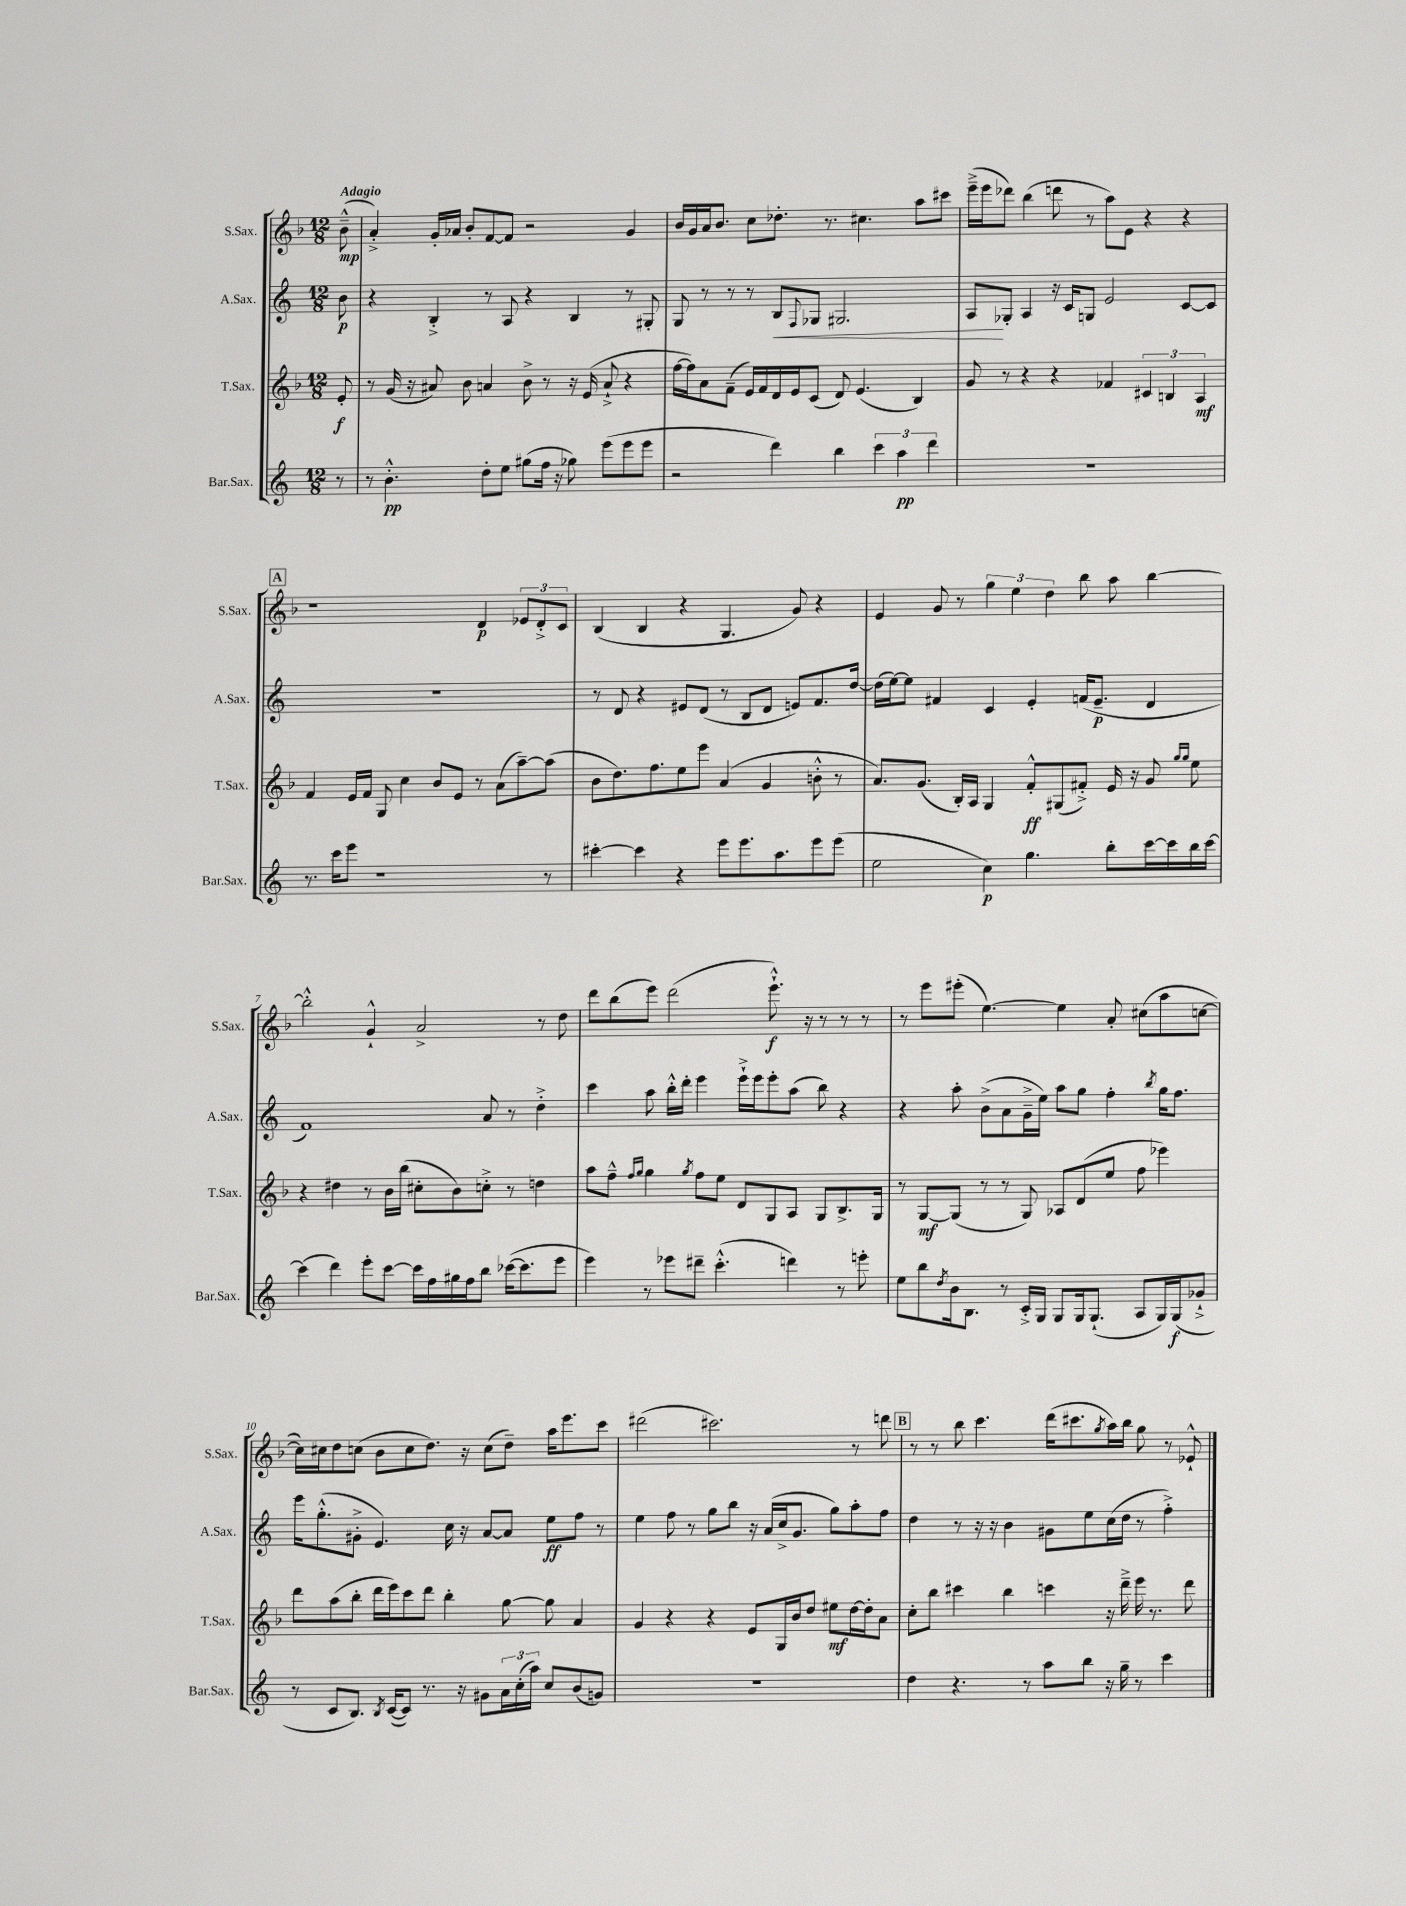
<<
\new StaffGroup <<
\new Staff = "s0" \with { instrumentName = "S.Sax." shortInstrumentName = "S.Sax." } {
    \clef treble \key f \major \numericTimeSignature \time 12/8 \partial 8 \tempo "Adagio"
    bes'8---^\mp( |
    a'4-.->) g'16-. aes'16 bes'8-. f'8~ f'8 r2 g'4 |
    bes'16 g'16 a'16 bes'8. c''8 des''8.-. r8. cis''4. a''8 cis'''8 |
    e'''16--->( e'''16 des'''8) bes''4( d'''8 r8 a''8) e'8 r4 r4 |
    \mark \markup { \box "A" } r1 d'4\p \tuplet 3/2 { ees'8 d'8-.-> c'8 } |
    bes4( bes4 r4 g4. g'8) r4 |
    e'4 g'8 r8 \tuplet 3/2 { g''4 e''4 d''4 } bes''8 a''8 bes''4~ |
    bes''2-.-^ g'4-!-^ a'2-> r8 d''8 |
    d'''8 bes''8( e'''8) d'''2( e'''8.-!-^\f) r16 r8 r8 r8 |
    r8 e'''8 eis'''8-.( e''4.~) e''4 a'8-. cis''8( a''8 c''8~ |
    c''16) cis''16 d''8 c''8( bes'8 c''8 d''8.) r16 c''8( d''8--) a''16 e'''8. c'''8 |
    dis'''2( cis'''2.) r8 d'''8 |
    \mark \markup { \box "B" } r8 r8 bes''8 c'''4. d'''16( cis'''8. \acciaccatura { g''8 } a''16) bes''16 g''8 r8 ees'8-!-^ \bar "|." |
}
\new Staff = "s1" \with { instrumentName = "A.Sax." shortInstrumentName = "A.Sax." } {
    \clef treble \key c \major \numericTimeSignature \time 12/8 \partial 8
    b'8\p |
    r4 b4-.-> r8 a8 r4 b4 r8 gis8-. |
    g8 r8 r8 r8 b8\< \appoggiatura { f8 } ges8 gis2. |
    a8\! ges8-. a4 r16 c'16 g8 e'2 c'8~ c'8 |
    \mark \markup { \box "A" } R1. |
    r8 d'8 r4 eis'8 d'8( r8 b8 d'8 e'8) f'8. d''16~ |
    d''16( e''16~) e''8 fis'4 c'4 e'4-. f'16( e'8.--\p d'4 |
    f'1) a'8 r8 d''4-.-> |
    c'''4 a''8 b''16-.-^ d'''16-. e'''4 e'''16-!-> e'''16 e'''8-. a''8( b''8) r4 |
    r4 a''8-. b'8->( a'8 g'16---> e''16) a''8 g''8 f''4-. \acciaccatura { b''8 } g''16 f''8. |
    e'''16 g''8.-.-^( gis'8-.-> e'4.) c''16 r16 a'8~ a'8 e''8\ff f''8 r8 |
    e''4 f''8 r8 g''8 b''8 r16 a'16( c''16-> g'8. g''8) a''8-. f''8 |
    \mark \markup { \box "B" } d''4 r8 r16 r16 b'4 gis'8 e''8 c''16( d''16 r8 f''4-.->) \bar "|." |
}
\new Staff = "s2" \with { instrumentName = "T.Sax." shortInstrumentName = "T.Sax." } {
    \clef treble \key f \major \numericTimeSignature \time 12/8 \partial 8
    e'8-.\f |
    r8 g'16( r16 ais'8) bes'8 a'4 bes'8-> r8 r16 e'16( a'8-!-> r4 |
    f''16~ f''16) a'8 f'8--( e'16) f'16 d'16 e'16 c'8( d'8) e'4.( bes4) |
    g'8 r8 r4 r4 fes'4 \tuplet 3/2 { cis'4 b4 a4\mf } |
    \mark \markup { \box "A" } f'4 e'16 f'16 g8 c''4 bes'8 e'8 r8 a'8( a''8~--) a''8( |
    bes'8 d''8.) f''8. e''8 e'''8 a'4( g'4 b'8-.-^ r8 |
    a'8.) g'8.( bes16-.) a16 g4 f'8-.-^\ff gis8( fis'8-.->) e'16 r16 g'8 \grace { g''16 g''16 } e''8 |
    r4 dis''4 r8 bes'16 bes''16( cis''8-. bes'8) c''8-.-> r8 d''4 |
    a''8 f''8---^ \grace { f''16 g''16 } g''4 \acciaccatura { g''8 } f''8 e''8 d'8 g8 a8 g8 bes8.-> g16 |
    r8 g8~\mf g8( r8 r8 g8) aes8 d'8( e''8 f''8 ees'''4) |
    d'''8 a''8( bes''8-. d'''16 e'''16) c'''8 d'''8 bes''4-. g''8~ g''8 a'4 |
    g'4 r4 r4 e'8 g16 bes'16 d''8 eis''8\mf d''16~ d''16-. a'8 |
    \mark \markup { \box "B" } c''8-. bes''8 cis'''4 bes''4 c'''4 r16 d'''16---> e'''16 r8. d'''8 \bar "|." |
}
\new Staff = "s3" \with { instrumentName = "Bar.Sax." shortInstrumentName = "Bar.Sax." } {
    \clef treble \key c \major \numericTimeSignature \time 12/8 \partial 8
    r8 |
    r8 b'4.-.-^\pp d''8-. e''8 gis''8( f''16 r16 ges''8) e'''8( e'''8 e'''8 |
    r2 d'''4) b''4 \tuplet 3/2 { c'''4 a''4\pp d'''4 } |
    R1. |
    \mark \markup { \box "A" } r8. c'''16 e'''8 r1 r8 |
    cis'''4~-. cis'''4 r4 e'''8 e'''8. a''8. e'''8 e'''8( |
    e''2 c''4\p) g''4. b''8-. c'''16~ c'''16 b''16 c'''16~ |
    c'''4( d'''4) e'''8-. c'''8~ c'''16 f''16 gis''16 f''16 b''8 ces'''16~( ces'''8. e'''8 |
    e'''4) r8 ees'''8 dis'''8-- c'''4.-.-^( d'''4) r8 e'''8-. |
    e''8 b''8 \acciaccatura { d''8 } b'16 b8. r8 c'16-.-> g16 g8 g16 g8.-!( a8 g16) g16\f( ges'8-!-> |
    r8 c'8 b8.) \acciaccatura { b8 } c'16~( c'8) r8. r16 gis'8 \tuplet 3/2 { a'16 c''16-.( a''16) } c''8 b'8( g'8) |
    R1. |
    \mark \markup { \box "B" } d''4 r4. r8 a''8 b''8 r16 g''16-- r8 c'''4 \bar "|." |
}
>>
>>
